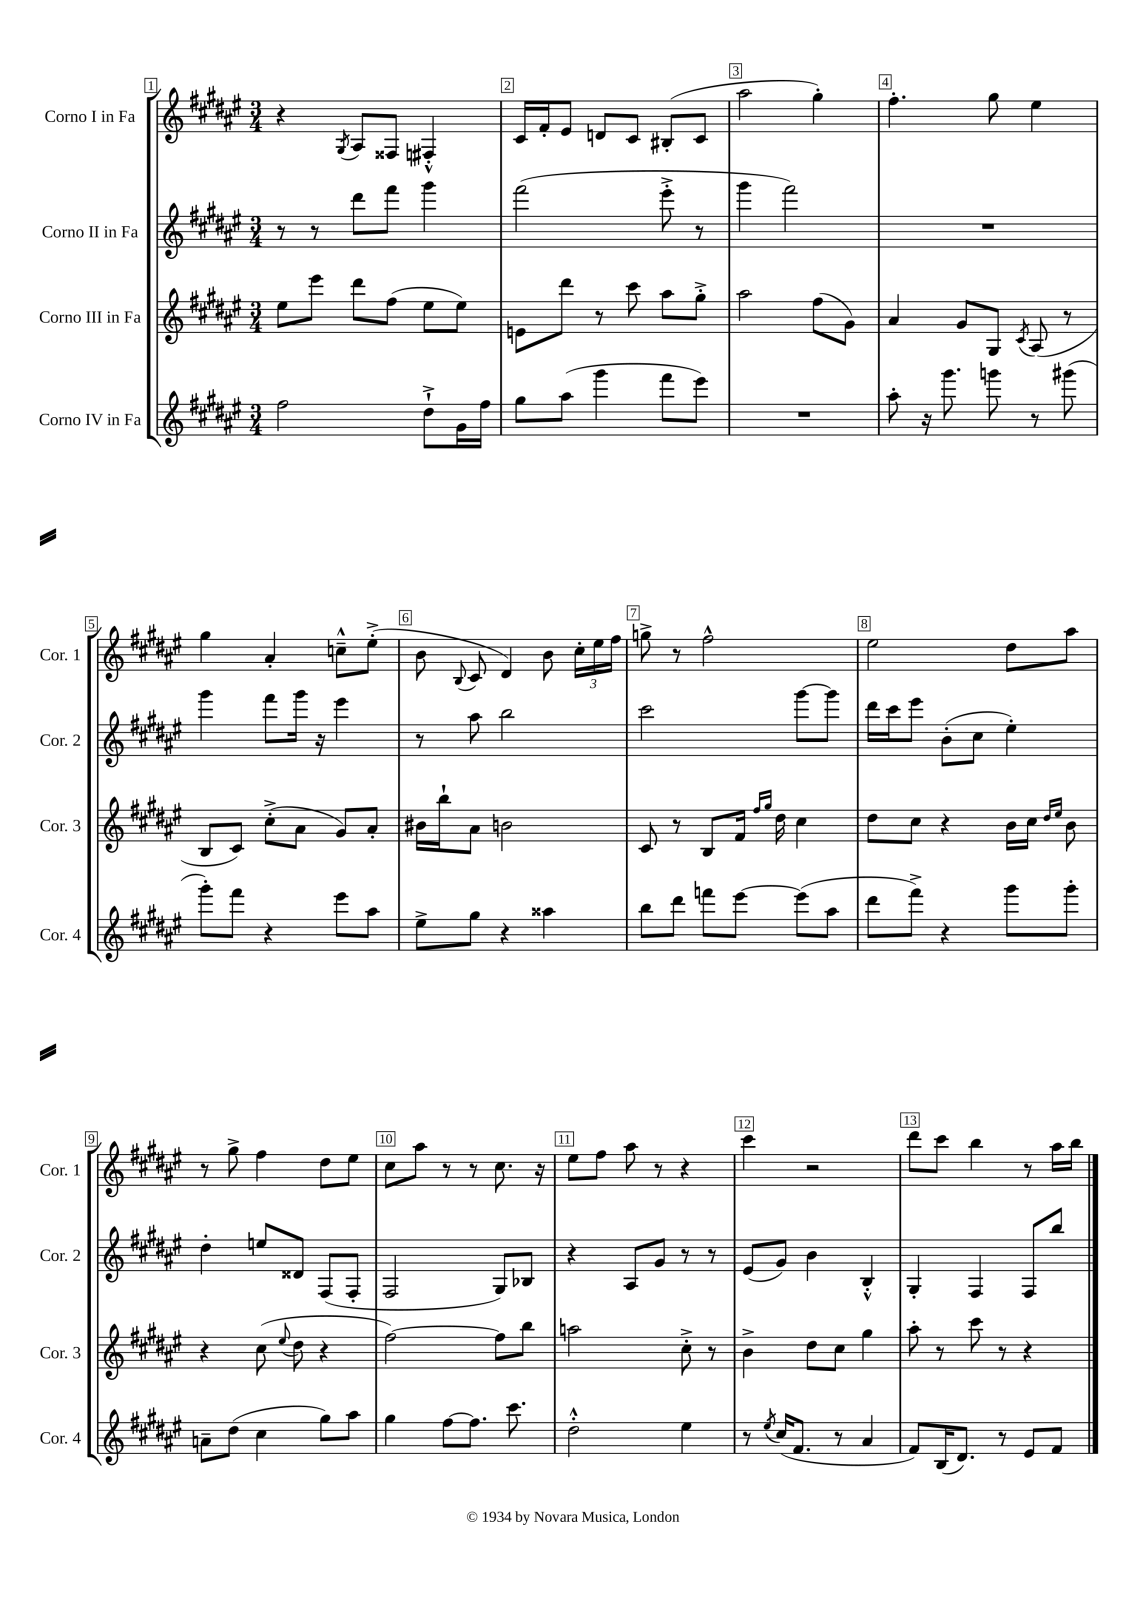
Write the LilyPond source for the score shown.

<<
\new StaffGroup <<
\new Staff = "s0" \with { instrumentName = "Corno I in Fa" shortInstrumentName = "Cor. 1" } {
    \clef treble \key fis \major \numericTimeSignature \time 3/4
    \autoBeamOff r4 \acciaccatura { gis8 } ais8[ fisis8] fis4-.-^ |
    cis'16[ fis'16-. eis'8] d'8[ cis'8] bis8[-.( cis'8] |
    ais''2 gis''4-.) |
    fis''4.-. gis''8 eis''4 |
    gis''4 ais'4-. c''8[---^ eis''8]-.->( |
    b'8 \appoggiatura { b8 } cis'8 dis'4) b'8 \tuplet 3/2 { cis''16[-. eis''16 fis''16] } |
    g''8-> r8 fis''2-^ |
    eis''2 dis''8[ ais''8] |
    r8 gis''8-> fis''4 dis''8[ eis''8] |
    cis''8[ ais''8] r8 r8 cis''8. r16 |
    eis''8[ fis''8] ais''8 r8 r4 |
    cis'''4 r2 |
    dis'''8[ cis'''8] b''4 r8 ais''16[ b''16] \bar "|." |
}
\new Staff = "s1" \with { instrumentName = "Corno II in Fa" shortInstrumentName = "Cor. 2" } {
    \clef treble \key fis \major \numericTimeSignature \time 3/4
    \autoBeamOff r8 r8 dis'''8[ fis'''8] gis'''4 |
    fis'''2( eis'''8-.-> r8 |
    gis'''4 fis'''2) |
    R2. |
    gis'''4 fis'''8[ gis'''16] r16 eis'''4 |
    r8 ais''8 b''2 |
    cis'''2 gis'''8[~ gis'''8] |
    dis'''16[ cis'''16 eis'''8] b'8[-.( cis''8] eis''4-.) |
    dis''4-. e''8[ disis'8] fis8[( fis8]-. |
    fis2 gis8[) bes8] |
    r4 ais8[ gis'8] r8 r8 |
    eis'8[( gis'8]) b'4 b4-.-^ |
    gis4-. fis4 fis8[ b''8] \bar "|." |
}
\new Staff = "s2" \with { instrumentName = "Corno III in Fa" shortInstrumentName = "Cor. 3" } {
    \clef treble \key fis \major \numericTimeSignature \time 3/4
    \autoBeamOff eis''8[ eis'''8] dis'''8[ fis''8]( eis''8[ eis''8]) |
    e'8[ dis'''8] r8 cis'''8 ais''8[ gis''8]-.-> |
    ais''2 fis''8[( gis'8]) |
    ais'4 gis'8[ gis8] \acciaccatura { cis'8 } ais8( r8 |
    b8[ cis'8]) cis''8[-.->( ais'8] gis'8[) ais'8]-. |
    bis'16[ b''16-! ais'8] b'2 |
    cis'8 r8 b8[ fis'16] \grace { fis''16[ gis''16] } dis''16 cis''4 |
    dis''8[ cis''8] r4 b'16[ cis''16] \grace { dis''16[ eis''16] } b'8 |
    r4 cis''8( \appoggiatura { eis''8 } dis''8 r4 |
    fis''2~) fis''8[ b''8] |
    a''2 cis''8-.-> r8 |
    b'4-> dis''8[ cis''8] gis''4 |
    ais''8-. r8 cis'''8 r8 r4 \bar "|." |
}
\new Staff = "s3" \with { instrumentName = "Corno IV in Fa" shortInstrumentName = "Cor. 4" } {
    \clef treble \key fis \major \numericTimeSignature \time 3/4
    \autoBeamOff fis''2 dis''8[-!-> gis'16 fis''16] |
    gis''8[ ais''8]( gis'''4 fis'''8[ eis'''8]) |
    R2. |
    ais''8-. r16 gis'''8. g'''8 r8 gis'''8( |
    gis'''8[-.) fis'''8] r4 eis'''8[ ais''8] |
    eis''8[-> gis''8] r4 aisis''4 |
    b''8[ dis'''8] f'''8[ eis'''8]~ eis'''8[( ais''8] |
    dis'''8[ fis'''8]->) r4 gis'''8[ gis'''8]-. |
    a'8[-- dis''8]( cis''4 gis''8[) ais''8] |
    gis''4 fis''8[~ fis''8.] cis'''8. |
    dis''2-.-^ eis''4 |
    r8 \acciaccatura { eis''8 } cis''16[( fis'8.] r8 ais'4 |
    fis'8[) b16( dis'8.]) r8 eis'8[ fis'8] \bar "|." |
}
>>
>>
\layout { \context { \Score \override BarNumber.break-visibility = ##(#f #t #t) barNumberVisibility = #all-bar-numbers-visible \override BarNumber.stencil = #(make-stencil-boxer 0.1 0.3 ly:text-interface::print) } }
